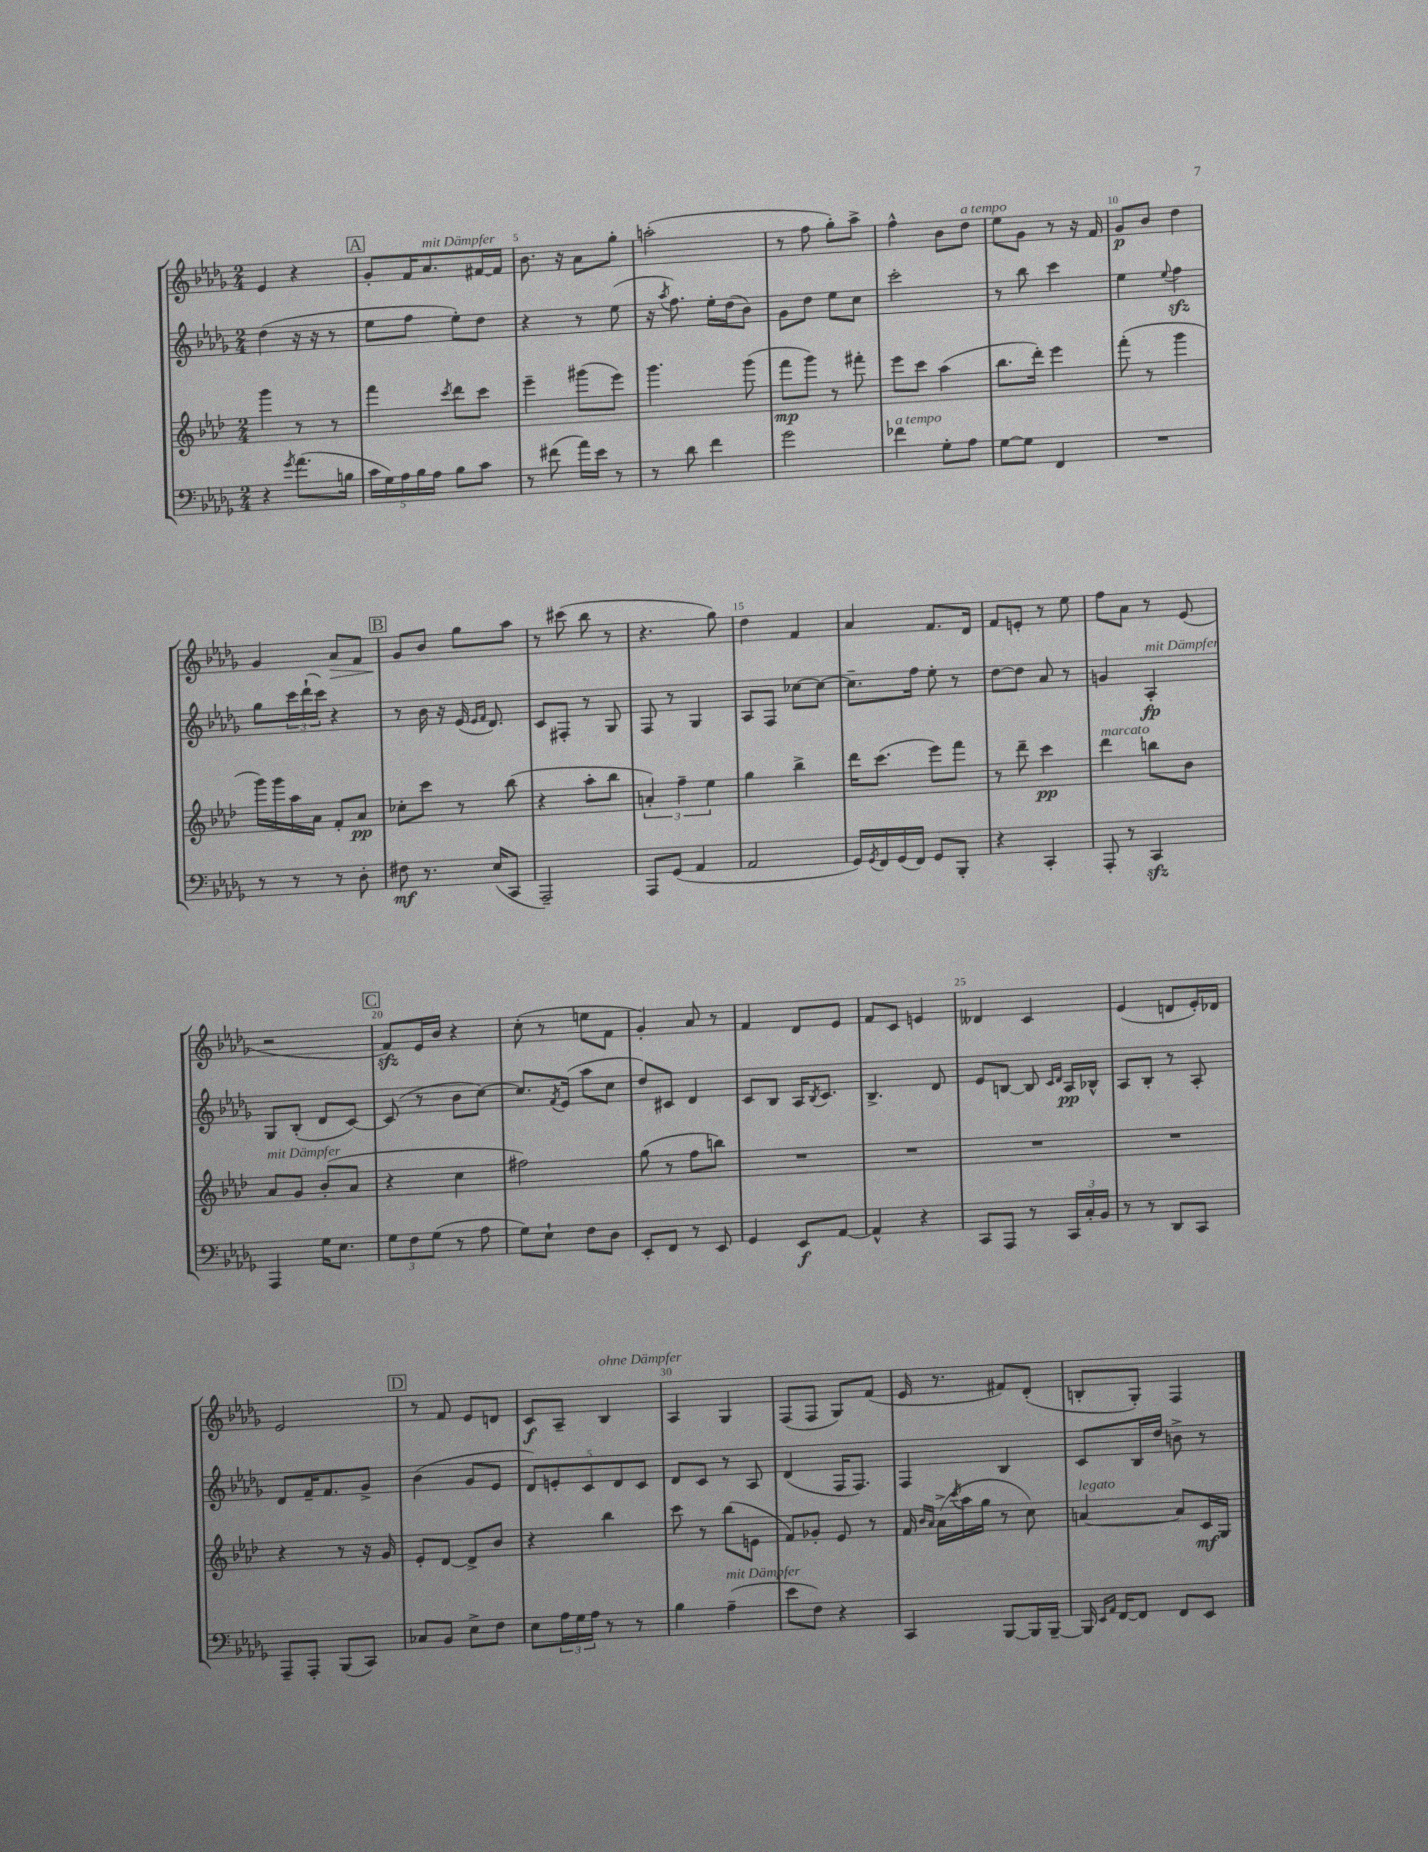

**kern	**dynam	**kern	**dynam	**kern	**dynam	**kern	**dynam
*part4	*part4	*part3	*part3	*part2	*part2	*part1	*part1
*staff4	*staff4	*staff3	*staff3	*staff2	*staff2	*staff1	*staff1
*clefF4	*	*clefG2	*	*clefG2	*	*clefG2	*
*k[b-e-a-d-g-]	*	*k[b-e-a-d-]	*	*k[b-e-a-d-g-]	*	*k[b-e-a-d-g-]	*
*M2/4	*	*M2/4	*	*M2/4	*	*M2/4	*
=3	=3	=3	=3	=3	=3	=3	=3
4r	.	4ggg\	.	(4dd-\	.	4e-/	.
8qg-/	.	.	.	.	.	.	.
(8.a-\L	.	8r	.	16r	.	4r	.
.	.	.	.	16r	.	.	.
.	.	8r	.	8r	.	.	.
16Bn\Jk	.	.	.	.	.	.	.
!!LO:REH:place=s1:t=A
=4	=4	=4	=4	=4	=4	=4	=4
20c\LL	.	4fff\	.	8ee-\L	.	8g-'/L	.
20G-\)	.	.	.	.	.	.	.
20A-\	.	.	.	.	.	.	.
.	.	.	.	8ff\J	.	16f/K	.
20B-\	.	.	.	.	.	.	.
!	!	!	!	!	!	!LO:TX:a:i:t=mit Dämpfer	!
.	.	.	.	.	.	8.a-/	.
20A-\JJ	.	.	.	.	.	.	.
.	.	8qccc/	.	.	.	.	.
8B-\L	.	8ddd-\L	.	8ee-'\L)	.	.	.
8c\J	.	8ccc\J	.	8dd-\J	.	[16f#X/L	.
.	.	.	.	.	.	16f#/JJ]	.
=5	=5	=5	=5	=5	=5	=5	=5
8r	.	4eee-~\	.	4r	.	8.b-\	.
(8f#X\	.	.	.	.	.	.	.
.	.	.	.	.	.	16r	.
16a-\LL)	.	(8ggg#X\L	.	8r	.	8a-\L	.
16e-\JJ	.	.	.	.	.	.	.
8r	.	8eee-\J)	.	(8ee-\	.	8gg-'\J	.
=6	=6	=6	=6	=6	=6	=6	=6
8r	.	4.ggg\	.	16r	.	(2aan'\	.
.	.	.	.	8qaa-/	.	.	.
.	.	.	.	8.ff\)	.	.	.
8d-\	.	.	.	.	.	.	.
4f\	.	.	.	16ee-'\LL	.	.	.
.	.	.	.	(16dd-\J	.	.	.
.	.	(8ggg\	.	8b-\J)	.	.	.
=7	=7	=7	=7	=7	=7	=7	=7
2g-\	.	8fff\L	mp	8g-\L	.	8r	.
.	.	8ggg\J)	.	8dd-\J	.	8ff\	.
.	.	8r	.	8ee-\L	.	8gg-'\L)	.
.	.	8fff#X'\	.	8cc\J	.	8aa-^\J	.
=8	=8	=8	=8	=8	=8	=8	=8
!LO:TX:a:i:t=a tempo	!	!	!	!	!	!	!
4f-X\	.	8eee-\L	.	2ccc'\	.	4ff^^\	.
.	.	8ccc\J	.	.	.	.	.
8G-'\L	.	(4aa-\	.	.	.	8b-\L	.
!	!	!	!	!	!	!LO:TX:a:i:t=a tempo	!
8A-\J	.	.	.	.	.	8dd-\J	.
=9	=9	=9	=9	=9	=9	=9	=9
[8G-\L	.	8.bb-\L	.	8r	.	8ee-\L	.
8G-\J]	.	.	.	8bb-\	.	8g-\J	.
.	.	16ddd-'\Jk)	.	.	.	.	.
4FF/	.	4eee-\	.	4ccc\	.	8r	.
.	.	.	.	.	.	16r	.
.	.	.	.	.	.	16f/	.
=10	=10	=10	=10	=10	=10	=10	=10
2r	.	(8fff'\	.	4ee-\	.	8g-/L	p
.	.	8r	.	.	.	8b-/J	.
.	.	.	.	8qqee-/	.	.	.
.	.	4ggg\	.	4ffzz\	.	4dd-\	.
!!LO:LB:g=z
=11	=11	=11	=11	=11	=11	=11	=11
8r	.	16ggg\LL)	.	8gg-\L	.	4g-/	.
.	.	16ggg\	.	.	.	.	.
8r	.	16aa-\	.	24ccc\L	.	.	.
.	.	.	.	(24ddd-`\	.	.	.
.	.	16a-\JJ	.	.	.	.	.
.	.	.	.	24ccc\JJ)	.	.	.
!	!	!	!	!	!	!	!LO:HP:b
8r	.	8f'/L	.	4r	.	8a-/L	>
8D-'\	.	8a-/J	pp	.	.	8f/J	.
!!LO:REH:place=s1:t=B
=12	=12	=12	=12	=12	=12	=12	=12
8F#X\	mf	8cc-X'\L	.	8r	.	8g-/L	.
8.r	.	8ccc\J	.	16b-\	.	8b-/J	]
.	.	.	.	16r	.	.	.
.	.	8r	.	(16e-/	.	8gg-\L	.
.	.	.	.	16qqe-/LL	.	.	.
.	.	.	.	16qqf/JJ	.	.	.
(16E-/KL	.	.	.	8.d-/)	.	.	.
8CC/J	.	(8bb-\	.	.	.	8aa-\J	.
=13	=13	=13	=13	=13	=13	=13	=13
2AAA-~/)	.	4r	.	8c/L	.	8r	.
.	.	.	.	8F#X'/J	.	(8ccc#X\	.
.	.	8aa-'\L	.	8r	.	8bb-\	.
.	.	8bb-\J	.	8G-/	.	8r	.
=14	=14	=14	=14	=14	=14	=14	=14
8AAA-/L	.	6an'/)	.	8F/	.	4.r	.
(8GG-/J	.	.	.	8r	.	.	.
.	.	6ff~\	.	.	.	.	.
4AA-/	.	.	.	4G-/	.	.	.
.	.	6ee-\	.	.	.	.	.
.	.	.	.	.	.	8gg-\)	.
=15	=15	=15	=15	=15	=15	=15	=15
2AA-/	.	4gg\	.	8A-/L	.	4dd-\	.
.	.	.	.	8F/J	.	.	.
.	.	4bb-^\	.	[8cc-X\L	.	4f/	.
.	.	.	.	8cc-\J_	.	.	.
=16	=16	=16	=16	=16	=16	=16	=16
16GG-/LL)	.	16ddd-\KL	.	8.cc-~\L]	.	4a-/	.
8qGG-/	.	.	.	.	.	.	.
16FF/	.	(8.ccc\J	.	.	.	.	.
(16GG-/	.	.	.	.	.	.	.
16FF/JJ)	.	.	.	16ff\Jk	.	.	.
8GG-/L	.	8eee-\L)	.	8ee-'\	.	8.f/L	.
8BBB-'/J	.	8fff\J	.	8r	.	.	.
.	.	.	.	.	.	16d-/Jk	.
=17	=17	=17	=17	=17	=17	=17	=17
4r	.	8r	.	[8dd-\L	.	8f/L	.
.	.	8ddd-~\	.	8dd-\J]	.	8en'/J	.
4CC'/	.	4ccc\	pp	8a-/	.	8r	.
.	.	.	.	8r	.	8ee-\	.
=18	=18	=18	=18	=18	=18	=18	=18
!	!	!LO:TX:a:i:t=marcato	!	!	!	!	!
8AAA-'/	.	4ddd-\	.	4gn/	.	8ff\L	.
8r	.	.	.	.	.	8a-\J	.
!	!	!	!	!LO:TX:a:i:t=mit Dämpfer	!	!	!
4CCzz/	.	8bbn\L	.	4A-'/	fp	8r	.
.	.	8b-\J	.	.	.	(8e-/	.
!!LO:LB:g=z
=19	=19	=19	=19	=19	=19	=19	=19
!	!	!LO:TX:a:i:t=mit Dämpfer	!	!	!	!	!
4AAA-/	.	8a-/L	.	8G-/L	.	2r	.
.	.	8g/J	.	(8B-'/J	.	.	.
16G-\KL	.	(8b-'/L	.	8d-/L	.	.	.
8.E-\J	.	.	.	.	.	.	.
.	.	8a-/J	.	[8c/J)	.	.	.
!!LO:REH:place=s1:t=C
=20	=20	=20	=20	=20	=20	=20	=20
12G-\L	.	4r	.	(8c/]	.	8fzz/L)	.
12F\	.	.	.	.	.	.	.
.	.	.	.	8r	.	16e-/L	.
(12G-\J	.	.	.	.	.	.	.
.	.	.	.	.	.	16b-/JJ	.
8r	.	4cc\	.	8b-\L	.	4r	.
8A-\	.	.	.	[8cc\J)	.	.	.
=21	=21	=21	=21	=21	=21	=21	=21
8G-\L)	.	2ff#X\)	.	8.cc/L]	.	(8cc'\	.
8E-`\J	.	.	.	.	.	8r	.
.	.	.	.	8qf/	.	.	.
.	.	.	.	(16e-/Jk	.	.	.
8F\L	.	.	.	8aa-\L	.	8een\L	.
8D-\J	.	.	.	8cc\J	.	8f\J	.
=22	=22	=22	=22	=22	=22	=22	=22
8EE-'/L	.	(8gg\	.	8dd-/L)	.	4g-'/)	.
8FF/J	.	8r	.	8c#X/J	.	.	.
8r	.	8ff\L	.	4d-/	.	8a-/	.
8EE-/	.	8bbn\J)	.	.	.	8r	.
=23	=23	=23	=23	=23	=23	=23	=23
4GG-/	.	2r	.	8c/L	.	4f/	.
.	.	.	.	8B-/J	.	.	.
8EE-/L	f	.	.	16A-/KL	.	8d-/L	.
.	.	.	.	8qB-/	.	.	.
.	.	.	.	8.c/J	.	.	.
[8AA-/J	.	.	.	.	.	8e-/J	.
=24	=24	=24	=24	=24	=24	=24	=24
4AA-^^/]	.	2r	.	4.B-^/	.	8f/L	.
.	.	.	.	.	.	8c/J	.
4r	.	.	.	.	.	4en/	.
.	.	.	.	8d-/	.	.	.
=25	=25	=25	=25	=25	=25	=25	=25
8CC/L	.	2r	.	8e-/L	.	4d--X/	.
8AAA-/J	.	.	.	[8Bn/J	.	.	.
8r	.	.	.	8B/]	.	4c/	.
.	.	.	.	16qqc/LL	.	.	.
.	.	.	.	16qqd-/JJ	.	.	.
24CC/LL	.	.	.	16A-/LL	pp	.	.
24C'/	.	.	.	.	.	.	.
.	.	.	.	16B-X^^/JJ	.	.	.
24BB-/JJ	.	.	.	.	.	.	.
=26	=26	=26	=26	=26	=26	=26	=26
8r	.	2r	.	8A-/L	.	(4e-/	.
8r	.	.	.	8B-'/J	.	.	.
8DD-/L	.	.	.	8r	.	8dn/L	.
8CC/J	.	.	.	8A-'/	.	16e-'/L)	.
.	.	.	.	.	.	16d-X/JJ	.
!!LO:LB:g=z
=27	=27	=27	=27	=27	=27	=27	=27
8AAA-~/L	.	4r	.	8d-/L	.	2e-/	.
8AAA-'/J	.	.	.	16f~/K	.	.	.
.	.	.	.	8.f/	.	.	.
(8BBB-/L	.	8r	.	.	.	.	.
8CC/J)	.	16r	.	8g-^/J	.	.	.
.	.	16g/	.	.	.	.	.
!!LO:REH:place=s1:t=D
=28	=28	=28	=28	=28	=28	=28	=28
8C-X/L	.	8e-'/L	.	(4b-\	.	8r	.
8BB-/J	.	[8d-/J	.	.	.	8f/	.
8E-^\L	.	8d-^/L]	.	8g-/L	.	8e-/L	.
8F\J	.	8b-/J	.	8e-/J	.	8dn/J	.
=29	=29	=29	=29	=29	=29	=29	=29
8E-\L	.	4r	.	10d-/L)	.	8c/L	f
.	.	.	.	10en'/	.	.	.
24A-\L	.	.	.	.	.	8A-~/J	.
24G-\	.	.	.	.	.	.	.
.	.	.	.	10c/	.	.	.
24A-\JJ	.	.	.	.	.	.	.
!	!	!	!	!	!	!LO:TX:a:i:t=ohne Dämpfer	!
8r	.	4bb-\	.	.	.	4B-/	.
.	.	.	.	10d-/	.	.	.
8r	.	.	.	.	.	.	.
.	.	.	.	10c/J	.	.	.
=30	=30	=30	=30	=30	=30	=30	=30
4B-\	.	8ccc\	.	8d-/L	.	4A-/	.
.	.	8r	.	8c/J	.	.	.
!LO:TX:a:i:t=mit Dämpfer	!	!	!	!	!	!	!
(4A-~\	.	(8bb-\L	.	8r	.	4G-/	.
.	.	8en\J	.	8A-/	.	.	.
=31	=31	=31	=31	=31	=31	=31	=31
8e-\L	.	8f/L)	.	(4d-/	.	(8F/L	.
8F\J)	.	8g-X'/J	.	.	.	8F/J	.
4r	.	8e-/	.	16F/KL	.	8G-/L)	.
.	.	.	.	8.F/J)	.	.	.
.	.	8r	.	.	.	(8f/J	.
=32	=32	=32	=32	=32	=32	=32	=32
4CC/	.	16f/	.	4F/	.	16e-/	.
.	.	16qqb-/LL	.	.	.	.	.
.	.	16qqa-/JJ	.	.	.	.	.
.	.	(16a-^\LL	.	.	.	8.r	.
.	.	8qccc/	.	.	.	.	.
.	.	16aa-\	.	.	.	.	.
.	.	16gg\JJ	.	.	.	.	.
[8BBB-/L	.	8r	.	4B-/	.	8f#X/L)	.
16BBB-/L]	.	8cc\)	.	.	.	(8d-'/J	.
[16BBB-~/JJ	.	.	.	.	.	.	.
=33	=33	=33	=33	=33	=33	=33	=33
!	!	!LO:TX:a:i:t=legato	!	!	!	!	!
16BBB-/]	.	[4an/	.	8c/L	.	8Bn'/L	.
16qqEE-/LL	.	.	.	.	.	.	.
16qqAA-/JJ	.	.	.	.	.	.	.
[16FF/KL	.	.	.	.	.	.	.
8FF/J]	.	.	.	16B-/L	.	8G-'/J)	.
.	.	.	.	16dd-/JJ	.	.	.
8FF/L	.	8a/L]	.	8bn^\	.	4F/	.
8EE-/J	.	16c/L	mf	8r	.	.	.
.	.	16G/JJ	.	.	.	.	.
==	==	==	==	==	==	==	==
*-	*-	*-	*-	*-	*-	*-	*-
